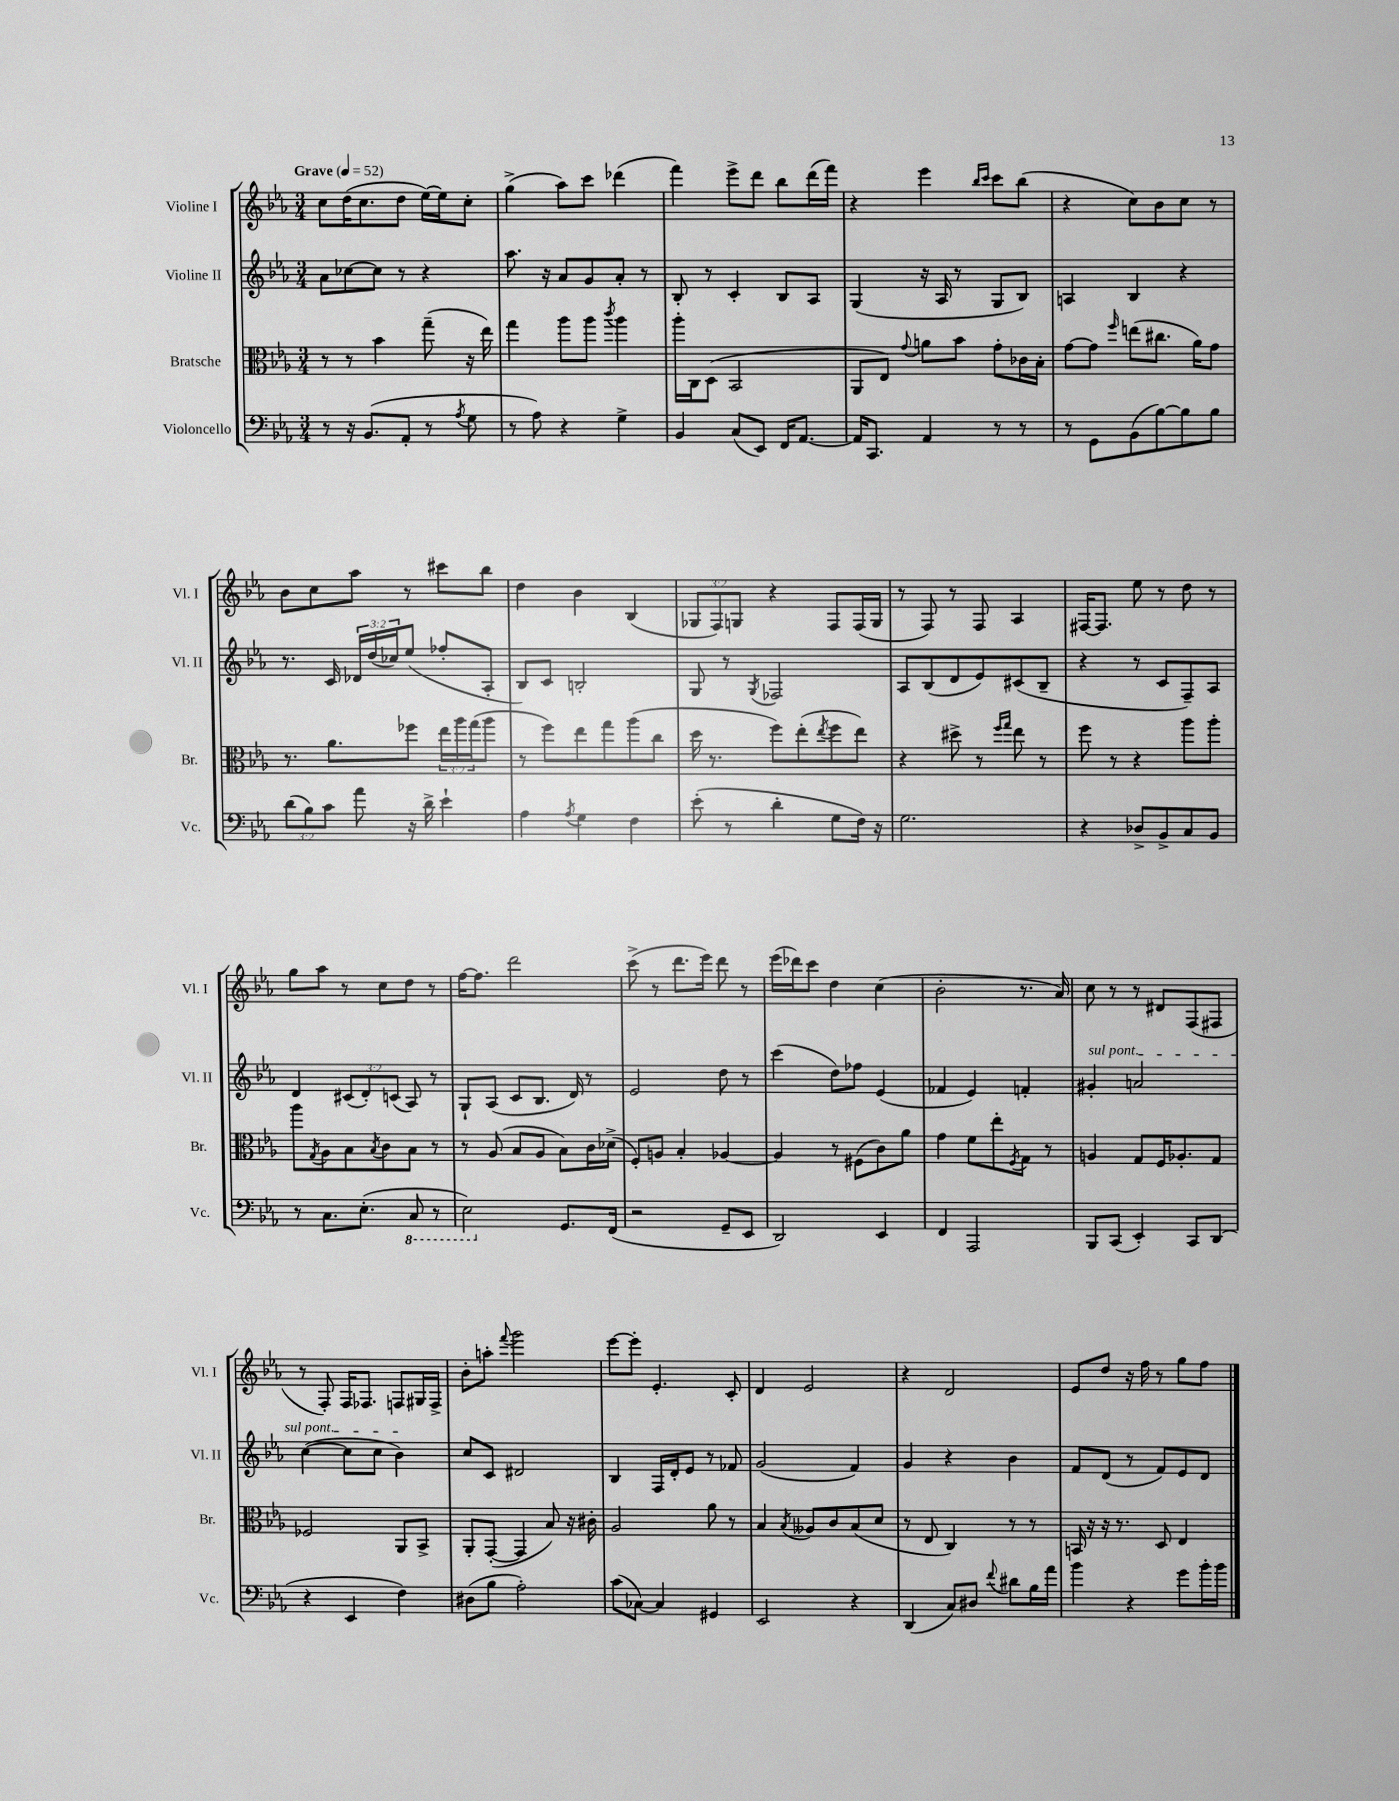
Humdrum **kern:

**kern	**kern	**kern	**kern
*staff4	*staff3	*staff2	*staff1
*clefF4	*clefC3	*clefG2	*clefG2
*k[b-e-a-]	*k[b-e-a-]	*k[b-e-a-]	*k[b-e-a-]
*M3/4	*M3/4	*M3/4	*M3/4
*MM52	*MM52	*MM52	*MM52
8r	8r	8a-\L	8cc\L
16r	8r	[8cc-\	(16dd\K
(8.BB-/L	.	.	8.cc\
.	4b-\	8cc-\]J	.
8AA-'/J	.	8r	8dd\J
8r	(8gg~\	4r	[16ee-\LL)
.	.	.	16ee-\]J
8qA-/	.	.	.
8G\	16r	.	8cc'\J
.	16ee-\)	.	.
=	=	=	=
8r	4gg\	8.aa-\	(4gg^\
8A-\)	.	.	.
.	.	16r	.
4r	8aa-\L	8a-/L	8aa-\L)
.	8aa-\J	8g/	8ccc\J
.	8qccc/	.	.
4G^\	4aa-\	8a-'/J	(4ddd-\
.	.	8r	.
=	=	=	=
4BB-/	16aa-'\LL	8B-'/	4fff\)
.	16C\J	.	.
.	(8D\J	8r	.
(8C/L	2BB-/	4c'/	8eee-^\L
8EE-/J)	.	.	8ddd\J
16FF/LK	.	8B-/L	8bb-\L
[8.AA-/J	.	.	.
.	.	8A-/J	(16ddd\L
.	.	.	16fff\JJ)
=	=	=	=
16AA-/]LK	8AA-/L	(4G/	4r
8.CC/J	.	.	.
.	8E-/J)	.	.
.	8qqg/	.	.
4AA-/	8a\L	16r	4eee-\
.	.	16A-/	.
.	8b-\J	8r	.
.	.	.	16qqbb-/LL
.	.	.	16qqccc/JJ
8r	8g'\L	8G/L	8ccc\L
8r	16c-\L	8B-/J)	(8bb-\J
.	16B-'\JJ	.	.
=	=	=	=
8r	[8g\L	4A/	4r
8GG\L	8g\]J	.	.
.	16qqff/	.	.
(8BB-\	(8ee\L	4B-/	8cc\L)
[8B-\)	8.cc#\J	.	8b-\
8B-\]	.	4r	8cc\J
.	16a-\LK)	.	.
8B-\J	8g\J	.	8r
=	=	=	=
(12d\L	8.r	8.r	8b-\L
12B-\)	.	.	.
.	.	.	8cc\
12c\J	.	.	.
.	8.a-\L	16c/	.
8a-\	.	24d-/LL	8aa-\J
.	.	(24dd/	.
.	.	24cc-/J)	.
16r	8ff-\J	(8ee-/J	8r
16d^\	.	.	.
4e-`\	24ee-\LL	8ff-'/L	8ccc#\L
.	24aa-\	.	.
.	(24gg\J	.	.
.	8aa-\J	8A-'/J	8bb-\J
=	=	=	=
4A-\	8r	8B-/L)	4dd\
.	8ff\L)	8c/J	.
8qA-/	.	.	.
4G\	8ee-\	2B'/	4b-\
.	8gg\	.	.
4F\	(8aa-\	.	(4B-/
.	8cc\J	.	.
=	=	=	=
(8e-'\	16dd\	8G/	12G-/L
.	8.r	.	.
.	.	.	12F/)
8r	.	8r	.
.	.	.	12G/J
.	.	8qG/	.
4d'\	8ff\L)	2F-/	4r
.	(8ee-'\	.	.
.	8qee-/	.	.
8G\L	8ff\	.	8F/L
16F\Jk)	8ee-\J)	.	(16F/L
16r	.	.	16G/JJ
=	=	=	=
2.G\	4r	8A-/L	8r
.	.	(8B-/	8F/)
.	8dd#^\	8d/	8r
.	8r	8e-/)	8F/
.	16qqff/LL	.	.
.	16qqgg/JJ	.	.
.	8ee-\	(8c#/	4A-/
.	8r	8B-~/J	.
=	=	=	=
4r	8ff\	4r	[16F#/LK
.	.	.	8.F#/]J
.	8r	.	.
8D-^/L	4r	8r	8ee-\
8BB-^/	.	8c/L	8r
8C/	8aa-\L	8F~/)	8dd\
8BB-/J	8aa-'\J	8A-/J	8r
=	=	=	=
8r	8aa-\L	4d/	8gg\L
.	8qG/	.	.
8.C\L	8A-\	.	8aa-\J
.	8B-\	(12c#/L	8r
(8.E-'\J	.	.	.
.	.	12d'/)	.
.	8qB-/	.	.
.	8c\	.	8cc\L
.	.	(12c/J	.
8CC/	8B-\J	8A-/)	8dd\J
8r	8r	8r	8r
=	=	=	=
2EE-\)	8r	8G`/L	[16ff\LK
.	.	.	8.ff\]J
.	(8A-/	(8A-/J	.
.	8B-/L	8c/L	2ddd\
.	8A-/J	8.B-/J	.
8.GG/L	8B-\L)	.	.
.	.	16d/)	.
.	16c\L	8r	.
(16FF/Jk	(16d-^\JJ	.	.
=	=	=	=
2r	8F'/L)	2e-/	(8ccc^\
.	8A/J	.	8r
.	4B-'/	.	8.ddd\L
.	.	.	16eee-\Jk)
8GG~/L	[4A-/	8dd\	8ddd\
8EE-/J	.	8r	8r
=	=	=	=
2DD/)	4A-/]	(4ccc\	(16eee-\LL
.	.	.	16ddd-\J)
.	.	.	8ccc\J
.	8r	8dd\L)	4dd\
.	(8F#\L	8ff-\J	.
4EE-/	8c\)	(4e-/	(4cc\
.	8a-\J	.	.
=	=	=	=
4FF/	4g\	4f-/	2b-'\
2AAA-/	8f\L	4e-/)	.
.	8ee-'\	.	.
.	8qF/	.	.
.	8G\J	4f'/	8.r
.	8r	.	.
.	.	.	16a-/)
=	=	=	=
8BBB-/L	4A/	4g#'/	8cc\
(8CC/J	.	.	8r
4EE-'/)	8G/L	2a/	8r
.	16F/K	.	8d#/L
.	8.A-'/	.	.
8CC/L	.	.	(8F/
(8DD/J	8G/J	.	8F#/J
=	=	=	=
4r	2F-/	([4cc\	8r
.	.	.	8F'/)
4EE-/	.	8cc\]L	16F/LK
.	.	.	8.F-/J
.	.	8cc\J	.
4F\)	8AA-/L	4b-\)	8F/L
.	8BB-^/J	.	16G#/L
.	.	.	16F^/JJ
=	=	=	=
(8D#\L	8AA-'/L	8cc/L	8b-'\L
8B-\J	([8GG'/J	8c/J	8aa'\J
.	.	.	8qqfff/
2A-'\)	4GG/]	2d#/	2ggg\
.	8B-/)	.	.
.	16r	.	.
.	16c#'\	.	.
=	=	=	=
(8c\L	2A-/	4B-/	[8eee-\L
[8C-\J)	.	.	8eee-'\]J
4C-/]	.	16F/LL	4.e-'/
.	.	16d'/J	.
.	.	8e-/J	.
4GG#/	8a-\	8r	.
.	8r	8f-/	8c'/
=	=	=	=
2EE-/	4B-/	(2g/	4d/
.	8qB-/	.	.
.	8A--/L	.	2e-/
.	8c/	.	.
4r	(8B-/	4f/)	.
.	8d/J	.	.
=	=	=	=
(4DD/	8r	4g/	4r
.	8E-/	.	.
8C/L)	4C/)	4r	2d/
8D#/J	.	.	.
8qqf/	.	.	.
8d#\L	8r	4b-\	.
16B-\L	8r	.	.
16a-\JJ	.	.	.
=	=	=	=
4b-\	16BB/	8f/L	8e-/L
.	16r	.	.
.	16r	(8d/J	8dd/J
.	8.r	.	.
4r	.	8r	16r
.	.	.	16ff\
.	8D/	8f/L)	8r
8g\L	4E-/	8e-/	8gg\L
16b-'\L	.	8d/J	8ff\J
16b-\JJ	.	.	.
==	==	==	==
*-	*-	*-	*-
